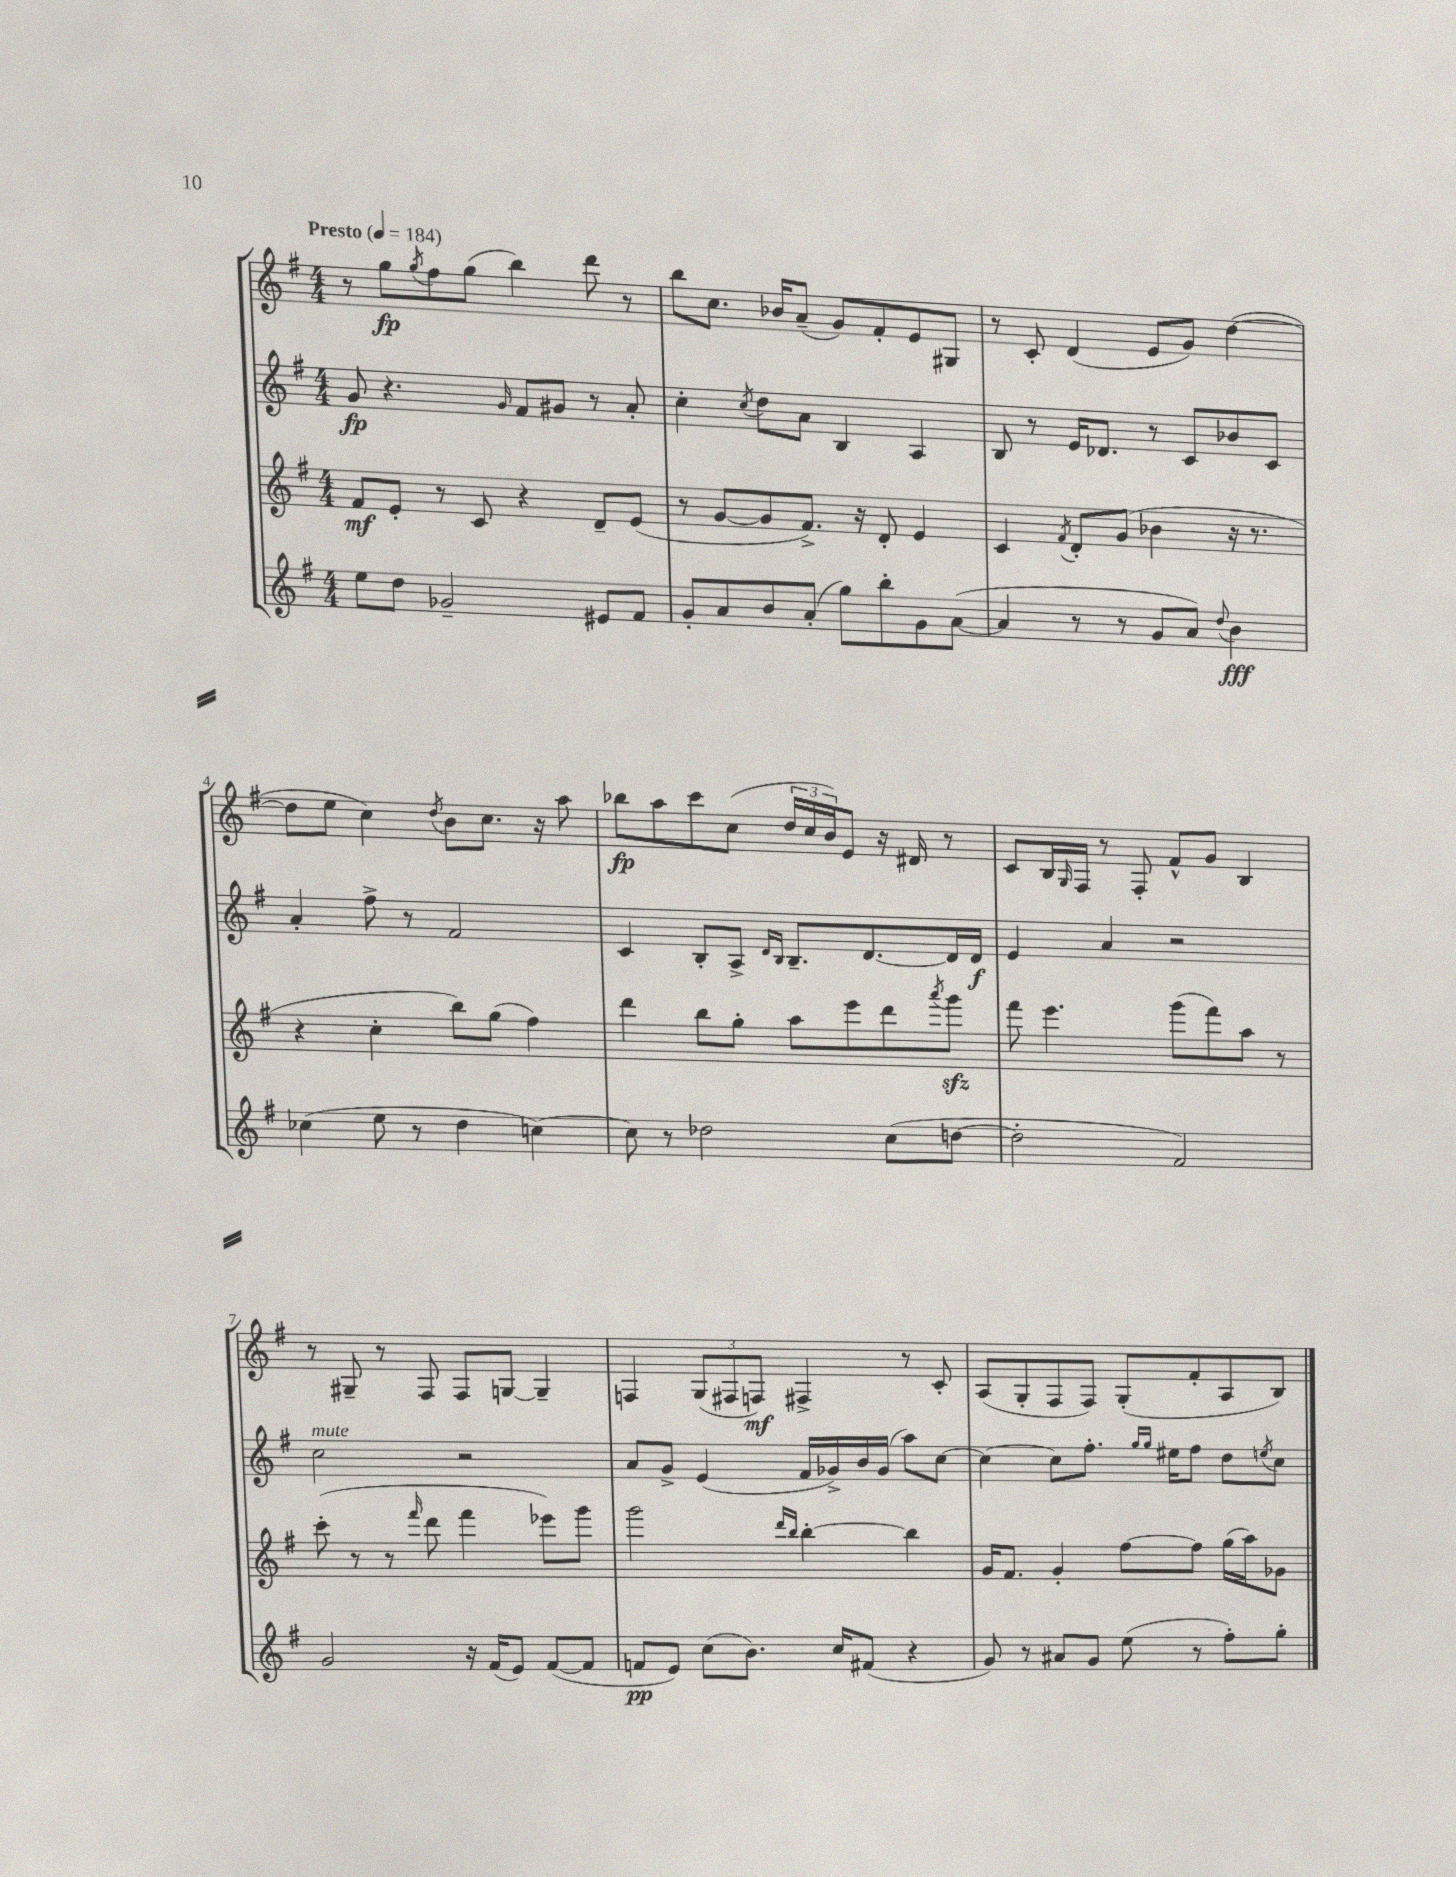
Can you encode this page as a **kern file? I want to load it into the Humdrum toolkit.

**kern	**kern	**kern	**kern
*staff4	*staff3	*staff2	*staff1
*clefG2	*clefG2	*clefG2	*clefG2
*k[f#]	*k[f#]	*k[f#]	*k[f#]
*M4/4	*M4/4	*M4/4	*M4/4
*MM184	*MM184	*MM184	*MM184
8ee	8f#	8g	8r
8dd	8e'	4.r	8gg
.	.	.	8qgg
2g-~	8r	.	8ff#
.	8c	.	(8gg
.	.	16qqg	.
.	4r	8f#	4bb)
.	.	8g#	.
8e#	8d~	8r	8ddd
8f#	(8e	8a'	8r
=	=	=	=
8g'	8r	4cc'	8bb
8a	[8g	.	8.cc
.	.	8qcc	.
8b	8g]	8dd	.
.	.	.	16b-
(8a'	8.f#^)	8a	(8a~
8gg)	.	4B	8g)
.	16r	.	.
8bb'	8d'	.	8f#'
8g	4e	4A	8e
([8a	.	.	8G#
=	=	=	=
4a]	4c	8B	8r
.	.	8r	8c'
.	8qf#	.	.
8r	8d'	16e	(4d
.	.	8.d-	.
8r	(8g	.	.
8g	4b-	8r	8e
8a)	.	8c	8g)
8qqdd	.	.	.
4b	16r	8b-	([4dd
.	8.r	.	.
.	.	8c	.
=	=	=	=
(4cc-	4r	4a'	8dd]
.	.	.	8ee
8ee	4cc'	8ff#^	4cc)
8r	.	8r	.
.	.	.	8qdd
4dd	8bb)	2f#	8b
.	(8gg	.	8.cc
[4cc)	4ff#)	.	.
.	.	.	16r
.	.	.	8aa
=	=	=	=
8cc]	4ddd	4c	8bb-
8r	.	.	8aa
2dd-	8bb	8B'	8ccc
.	8gg'	8A^	(8cc
.	.	16qqd	.
.	.	16qqB	.
.	8aa	8.B~	24dd
.	.	.	24cc
.	.	.	24b)
.	8eee	.	8e
.	.	[8.d	.
(8cc	8ddd	.	16r
.	.	.	16d#
.	8qaaa	.	.
[8dd	8ggg	16d]	8r
.	.	16d	.
=	=	=	=
2dd']	8fff#	4e	8c
.	4.eee	.	16B
.	.	.	16qqG
.	.	.	16F#
.	.	4a	8r
.	.	.	8F#'
2f#)	(8ggg	2r	8f#^^
.	8fff#)	.	8g
.	8aa	.	4B
.	8r	.	.
=	=	=	=
2g	(8ccc'	2cc	8r
.	8r	.	8G#~
.	8r	.	8r
.	16qqfff#	.	.
.	8ddd	.	8F#
16r	4fff#	2r	8F#
(16f#	.	.	.
8e)	.	.	[8G
([8f#	8eee-)	.	4G~]
8f#]	8ggg	.	.
=	=	=	=
8f	2ggg	8a	4F
8e)	.	8g^	.
(8cc	.	(4e	(12G
.	.	.	12F#
8.b)	.	.	.
.	.	.	12F)
.	16qqddd	.	.
.	16qqbb	.	.
.	[4bb'	16f#	4F#^
16cc	.	16g-^)	.
(8f#	.	16b	.
.	.	(16g-	.
4r	4bb]	8aa)	8r
.	.	[8cc	8c'
=	=	=	=
8g)	16g	4cc_	(8A
.	8.f#	.	.
8r	.	.	8G'
8a#	4g'	8cc]	8F#
8g	.	8.ff#'	8F#)
(8ee	[8ff#	.	(8G'
.	.	16qqgg	.
.	.	16qqgg	.
.	.	16ee#	.
8r	8ff#]	8ff#	8f#'
8ff#')	(16gg	8dd	8A
.	16aa)	.	.
.	.	8qee	.
8gg'	8g-	8cc	8B)
==	==	==	==
*-	*-	*-	*-
